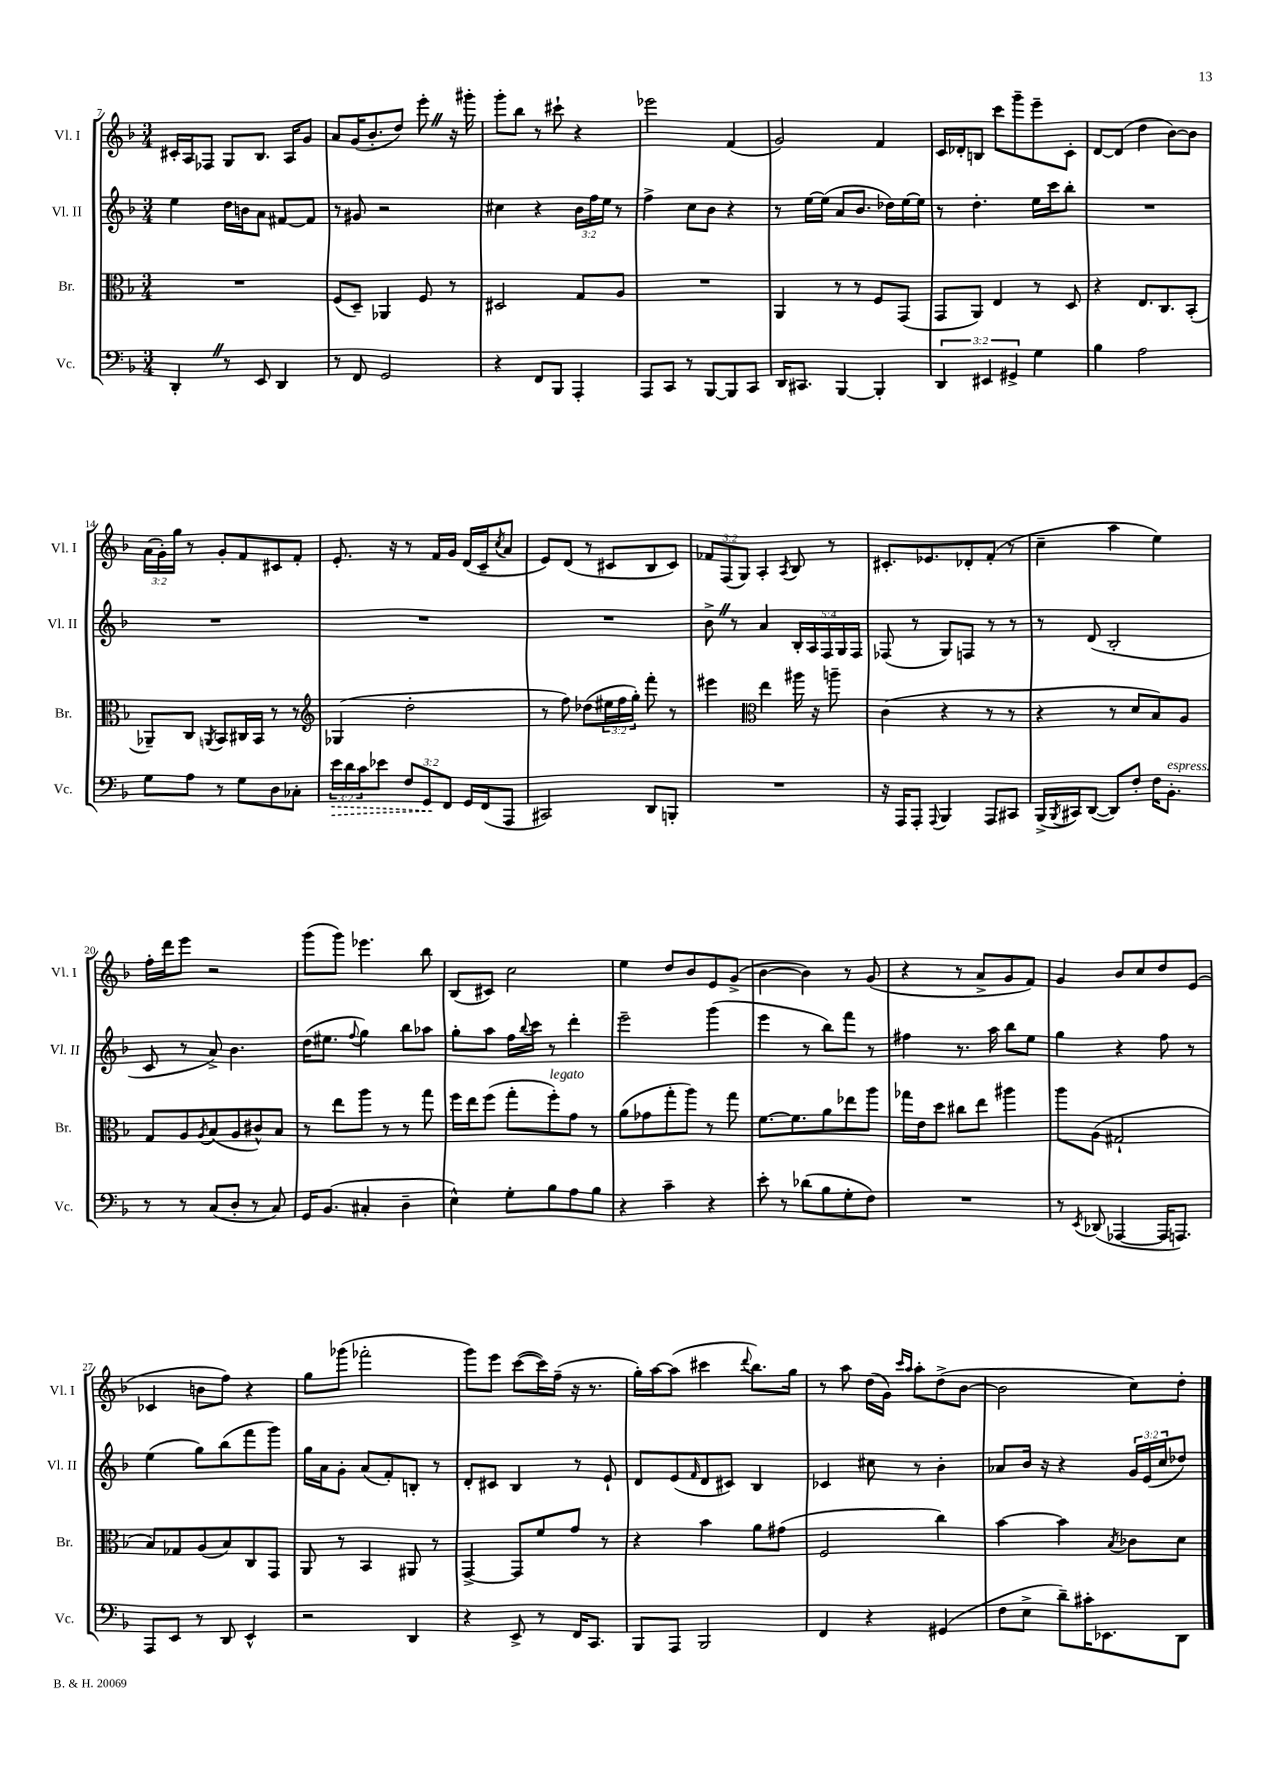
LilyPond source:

<<
\new StaffGroup <<
\new Staff = "s0" \with { instrumentName = "Vl. I" shortInstrumentName = "Vl. I" } {
    \clef treble \key f \major \numericTimeSignature \time 3/4 \override Staff.TupletNumber.text = #tuplet-number::calc-fraction-text
    cis'16-. a16 fes8 g8 bes8. a16 g'8 |
    a'8 g'16( bes'8.-. d''8) e'''8-. \once \override BreathingSign.text = \markup { \musicglyph "scripts.caesura.straight" } \breathe r16 gis'''16-. |
    g'''8-. bes''8 r8 cis'''8-! r4 |
    ees'''2 f'4( |
    g'2) f'4 |
    c'16 des'16-. b8 c'''8 g'''8-- e'''8-- c'8-. |
    d'8~ d'8( d''4 bes'8~) bes'8 |
    \tuplet 3/2 { a'16( g'16-.) g''16 } r8 g'8-. f'8 cis'8 f'8-. |
    e'8.-. r16 r8 f'16 g'16 d'16( c'16-- \acciaccatura { c''8 } a'8 |
    e'8) d'8( r8 cis'8 bes8 cis'8) |
    \tuplet 3/2 { fes'8 f8( g8) } a4-. \acciaccatura { a8 } bes8 r8 |
    cis'8.-. ees'8. des'8-. f'8-.( r8 |
    c''4-- a''4 e''4) |
    f''16-. d'''16 e'''8 r2 |
    g'''8( g'''8) ees'''4. bes''8 |
    bes8( cis'8) c''2 |
    e''4 d''8 bes'8 e'8 g'8->( |
    bes'4~ bes'4) r8 g'8( |
    r4 r8 a'8-> g'8 f'8) |
    g'4 bes'8 c''8 d''8 e'8( |
    ces'4 b'8 f''8) r4 |
    g''8 ges'''8( fes'''2-. |
    g'''8) e'''8 c'''8~( c'''16) f''16--( r16 r8. |
    g''16-.) a''16~ a''8( cis'''4 \appoggiatura { d'''8 } bes''8.) g''16 |
    r8 a''8 d''16( g'16) \grace { c'''16 a''16 } a''8-. d''8->( bes'8~ |
    bes'2 c''8) d''8-. \bar "|." |
}
\new Staff = "s1" \with { instrumentName = "Vl. II" shortInstrumentName = "Vl. II" } {
    \clef treble \key f \major \numericTimeSignature \time 3/4 \override Staff.TupletNumber.text = #tuplet-number::calc-fraction-text
    e''4 d''16 b'16 a'8 fis'8~ fis'8 |
    r8 gis'8 r2 |
    cis''4 r4 \tuplet 3/2 { bes'16 f''16 e''16 } r8 |
    f''4-> c''8 bes'8 r4 |
    r8 e''16~ e''16( a'8 bes'8. des''16) e''16~ e''16 |
    r8 d''4.-. e''16 c'''16 bes''8-. |
    R2. |
    R2. |
    R2. |
    R2. |
    bes'8-> \once \override BreathingSign.text = \markup { \musicglyph "scripts.caesura.straight" } \breathe r8 a'4 \tuplet 5/4 { bes16-. a16 f16 g16 f16 } |
    fes8( r8 g8) f8 r8 r8 |
    r8 d'8( bes2-. |
    c'8 r8 a'8->) bes'4. |
    d''16( eis''8. \appoggiatura { f''8 } g''4) bes''8 aes''8 |
    g''8-. a''8 f''16 \appoggiatura { bes''8 } c'''16 r8 d'''4-. |
    e'''2-- g'''4( |
    e'''4 r8 bes''8) f'''8 r8 |
    fis''4 r8. a''16 bes''8 e''8 |
    g''4 r4 f''8 r8 |
    e''4( g''8) bes''8( f'''8 g'''8) |
    g''16 a'16 g'8-. a'8( f'8-.) b8-. r8 |
    d'8-. cis'8 bes4 r8 e'8-! |
    d'8 e'8( \grace { f'16 } d'8 cis'8) bes4 |
    ces'4 cis''8 r8 bes'4-. |
    aes'8 bes'16 r16 r4 \tuplet 3/2 { g'16 e'16( c''16 } des''8) \bar "|." |
}
\new Staff = "s2" \with { instrumentName = "Br." shortInstrumentName = "Br." } {
    \clef alto \key f \major \numericTimeSignature \time 3/4 \override Staff.TupletNumber.text = #tuplet-number::calc-fraction-text
    R2. |
    f8( d8--) aes,4 f8 r8 |
    dis2 g8 a8 |
    R2. |
    a,4 r8 r8 f8 g,8( |
    g,8 a,8) e4 r8 d8 |
    r4 e8. c8. bes,8-.( |
    aes,8--) c8 \acciaccatura { a,8 } bes,8 cis16 bes,16 r8 r8 |
    \clef treble ges4( d''2-. |
    r8 f''8) des''8( \tuplet 3/2 { eis''16 f''16 g''16-.) } f'''8-. r8 |
    eis'''4 \clef alto e''4 ais''16 r16 a''8-- |
    c'4( r4 r8 r8 |
    r4 r8 d'8 bes8) a8 |
    g8 a8 \acciaccatura { a8 } bes8( a8 cis'8-^) bes8 |
    r8 e''8 a''8 r8 r8 g''8 |
    f''16 e''16 f''8( g''8-. f''8-.^\markup { \italic "legato" }) g'8 r8 |
    a'8( ges'8 g''8-. a''8) r8 g''8 |
    f'8.~ f'8. a'8 ees''8 a''8 |
    ges''16 e'16 d''8 cis''8 e''8 ais''4 |
    a''8 a8( gis2-! |
    bes8) ges8 a8( bes8) c8 g,8 |
    a,8 r8 bes,4 ais,8 r8 |
    g,4~-> g,8 f'8 g'8 r8 |
    r4 bes'4 a'8 gis'8( |
    f2 c''4) |
    bes'4~ bes'4 \acciaccatura { bes8 } ces'8 d'8 \bar "|." |
}
\new Staff = "s3" \with { instrumentName = "Vc." shortInstrumentName = "Vc." } {
    \clef bass \key f \major \numericTimeSignature \time 3/4 \override Staff.TupletNumber.text = #tuplet-number::calc-fraction-text
    d,4-. \once \override BreathingSign.text = \markup { \musicglyph "scripts.caesura.straight" } \breathe r8 e,8 d,4 |
    r8 f,8 g,2 |
    r4 f,8 bes,,8 a,,4-. |
    a,,8 c,8 r8 bes,,8~ bes,,8 c,8 |
    d,16 cis,8. bes,,4~ bes,,4-. |
    \tuplet 3/2 { d,4 eis,4 gis,4-> } g4 |
    bes4 a2 |
    g8 a8 r8 g8 d8 ces8-. |
    \tuplet 3/2 { \once \override Hairpin.style = #'dashed-line e'16\> d'16 c'16 } ees'8 \tuplet 3/2 { f8 g,8\! f,8 } g,16 f,16( a,,8 |
    cis,2) d,8 b,,8-. |
    R2. |
    r16 a,,16 a,,8-. \appoggiatura { a,,8 } bes,,4 a,,8 cis,8 |
    bes,,16->( \acciaccatura { bes,,8 } cis,16) d,8~( d,8) f8-. f16 bes,8.-.^\markup { \italic "espress." } |
    r8 r8 c8( d8-. r8 c8) |
    g,16 bes,8.( cis4-. d4-- |
    e4-^) g8-. bes8 a8 bes8 |
    r4 c'4-- r4 |
    e'8-. r8 des'8( bes8 g8-. f8) |
    R2. |
    r8 \acciaccatura { e,8 } des,8( aes,,4~ aes,,16 a,,8.) |
    a,,8 e,8 r8 d,8 e,4-^ |
    r2 d,4 |
    r4 e,8-> r8 f,16 c,8. |
    bes,,8 a,,8 bes,,2 |
    f,4 r4 gis,4( |
    f8 e8-> d'8--) cis'16-. ees,8. d,8 \bar "|." |
}
>>
>>
\layout { \context { \Score currentBarNumber = #7 } }
